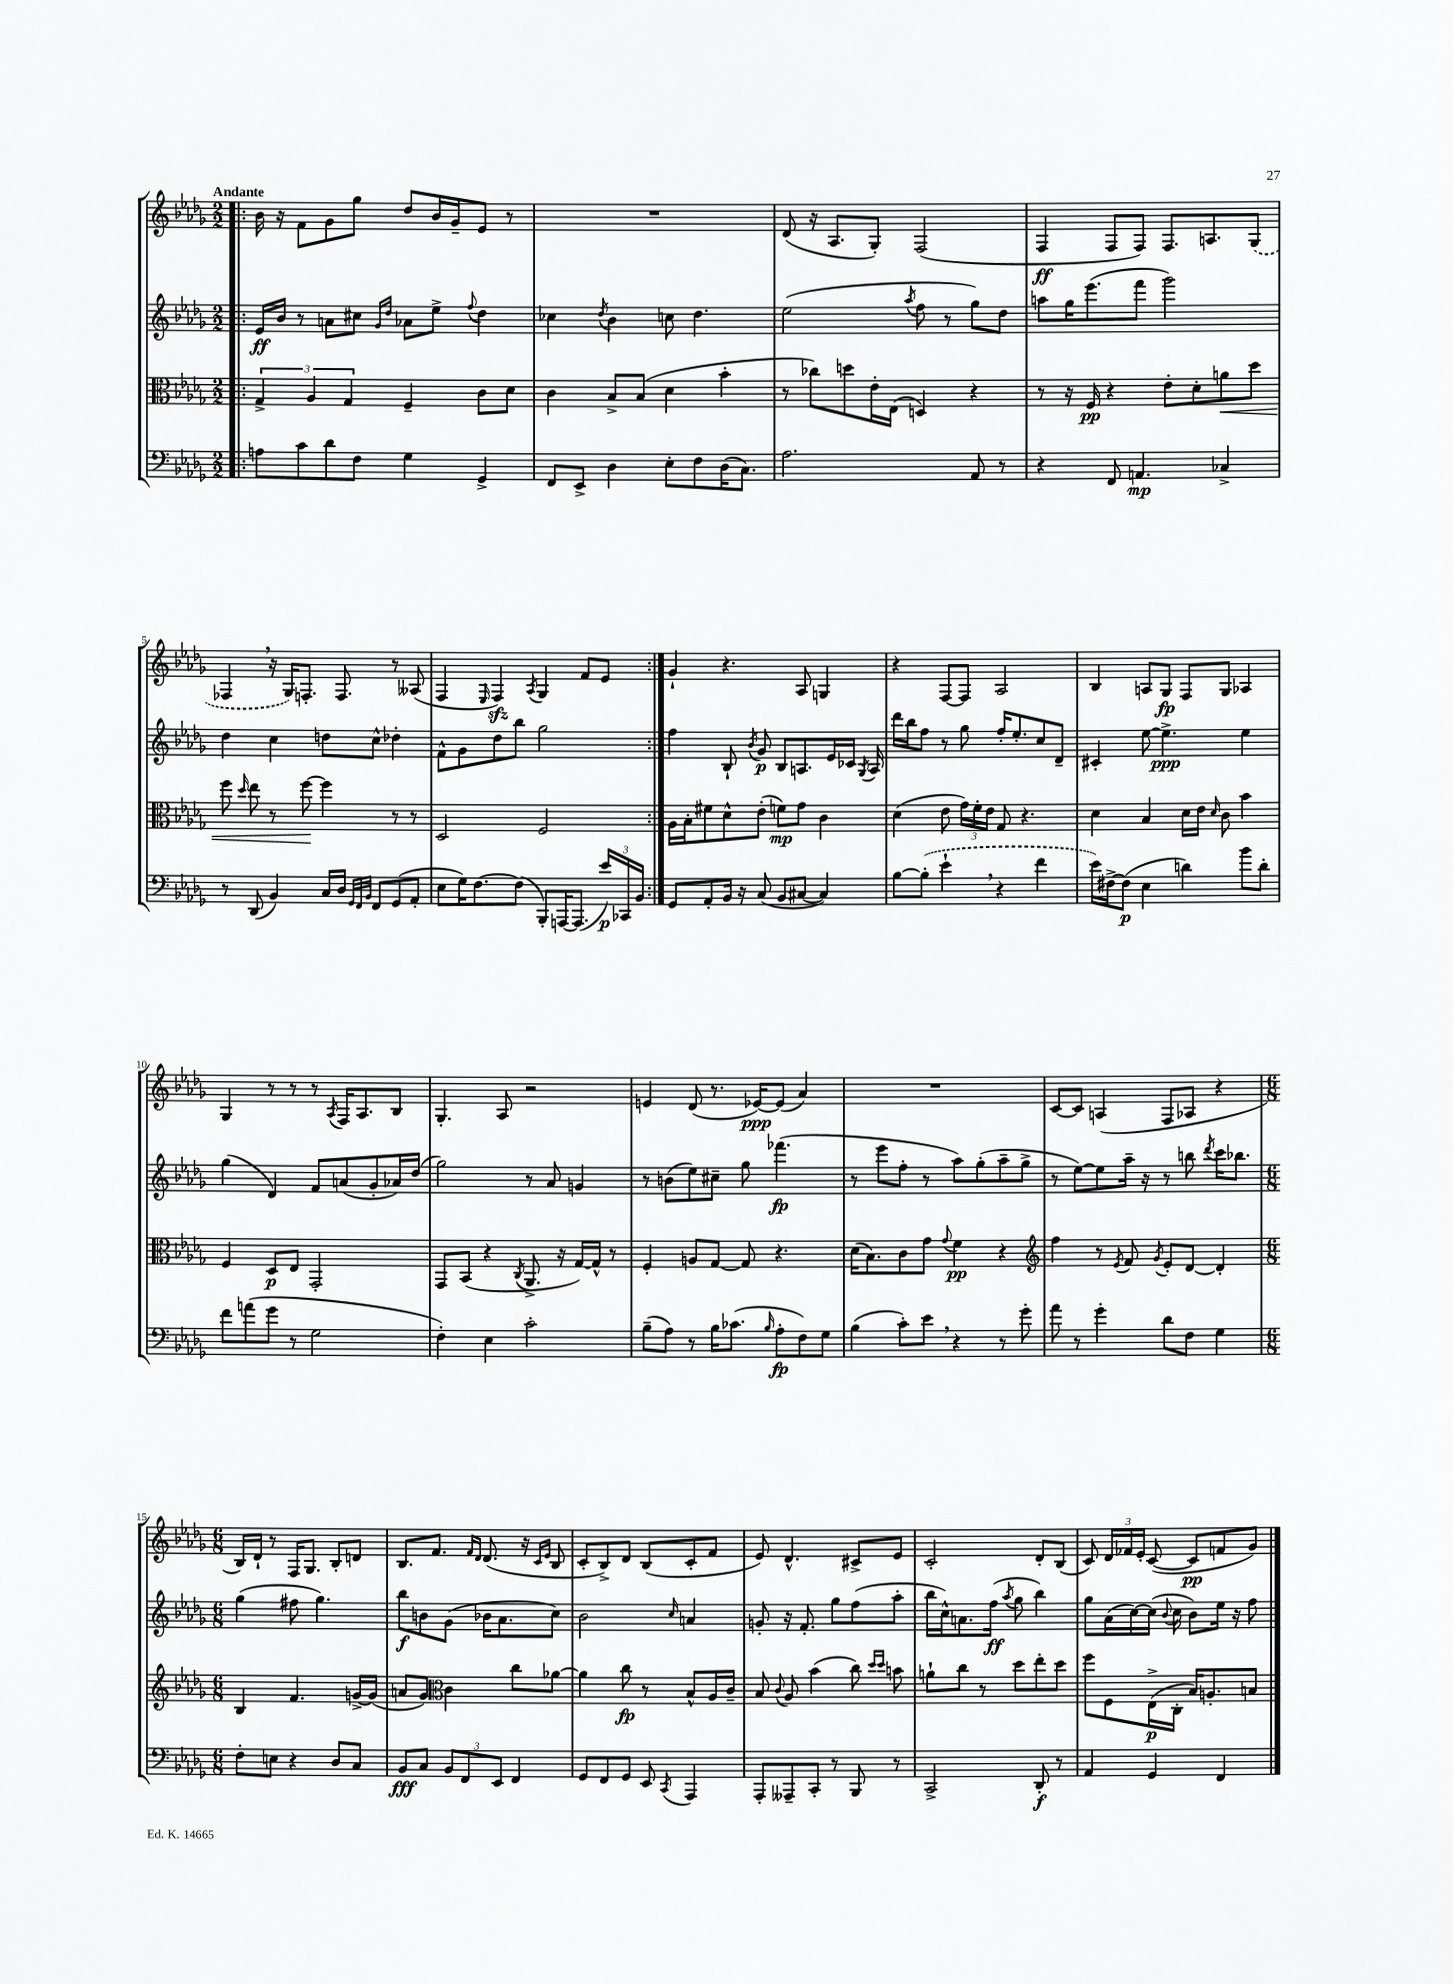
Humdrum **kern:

**kern	**kern	**kern	**kern
*staff4	*staff3	*staff2	*staff1
*clefF4	*clefC3	*clefG2	*clefG2
*k[b-e-a-d-g-]	*k[b-e-a-d-g-]	*k[b-e-a-d-g-]	*k[b-e-a-d-g-]
*M2/2	*M2/2	*M2/2	*M2/2
=!|:	=!|:	=!|:	=!|:
8A	6G-^	16e-	16b-
.	.	16b-	16r
8c	.	8r	8f
.	6A-	.	.
8d-	.	8a	8g-
.	6G-	.	.
8F	.	8cc#	8gg-
.	.	16qqg-	.
.	.	16qqdd-	.
4G-	4F~	8a-	8dd-
.	.	8ee-^	16b-
.	.	.	16g-~
.	.	8qqff	.
4GG-^	8c	4dd-	8e-
.	8d-	.	8r
=	=	=	=
8FF	4c	4cc-	1r
8EE-^	.	.	.
.	.	8qdd-	.
4D-	8B-^	4b-	.
.	(8B-	.	.
8E-'	4d-	8cc	.
8F	.	4.dd-	.
(16D-	4b-'	.	.
8.C)	.	.	.
=	=	=	=
2.A-	8r	(2ee-	(8d-
.	8cc-)	.	16r
.	.	.	8.A-
.	8dd	.	.
.	16e-'	.	8G-')
.	(16E-	.	.
.	.	8qaa-	.
.	4D)	8ff	(2F
.	.	8r	.
8AA-	4r	8gg-)	.
8r	.	8dd-	.
=	=	=	=
4r	8r	8aa	4F
.	16r	16gg-	.
.	16F	(8.eee-	.
8FF	4r	.	8F
4.AA	.	8fff	8F)
.	8e-'	2ggg-)	8.F
.	8d-'	.	.
.	.	.	8.A
4C-^	8a	.	.
.	8dd-	.	(8G-
=	=	=	=
8r	8ff	4dd-	4F-
.	16qqdd-	.	.
(8DD-	8ee-	.	.
4BB-)	8r	4cc	16r
.	.	.	16G-)
.	[8ff	.	8.F'
16C	4ff]	8dd	.
16D-	.	.	8.F
32qqGG-	.	.	.
32qqFF	.	.	.
32qqBB-	.	.	.
8FF	.	8cc^^	.
(8GG-	8r	4dd-'	8r
8AA-'	8r	.	(8A--
=	=	=	=
8E-	2D-	8f^^	4F
16G-)	.	8g-	.
[8.F	.	.	.
.	.	.	16qqE-
.	.	8dd-	4F)
(8F]	.	8bb-	.
.	.	.	8qA-
8BBB-')	2F	2gg-	4G-
[16AAA	.	.	.
(8.AAA]	.	.	.
.	.	.	8f
24e-)	.	.	8e-
24CC-	.	.	.
24BB-	.	.	.
=:|!	=:|!	=:|!	=:|!
8GG-	16A-	4ff	4g-`
.	16B-'	.	.
8AA-'	8f#	.	.
16BB-	8d-^^	8B-`	4.r
16r	.	.	.
.	.	8qb-	.
(8C	(8e-'	8g-	.
8BB-	8f)	8B-	.
[8C#	8g-	8.A	8A-
4C#])	4c	.	4G
.	.	16e-	.
.	.	16c-	.
.	.	8qG-	.
.	.	16A	.
=	=	=	=
[8B-	(4d-	16ddd-	4r
.	.	16bb-	.
(8B-']	.	8ff	.
4e-`	8e-	8r	[8F
.	24g-)	8gg-	8F]
.	24f'	.	.
.	24e-	.	.
4r	8G-	16ff'	2A-
.	.	8.ee-'	.
.	4.r	.	.
4f	.	8cc	.
.	.	8d-~	.
=	=	=	=
16e-)	4d-	4c#'	4B-
[16F#^	.	.	.
(8F#]	.	.	.
4E-	4B-	[8ee-	8A
.	.	4.ee-^]	8G-
4d)	16d-	.	8F
.	16e-	.	.
.	16qqd-	.	.
.	8c	.	8G-
8b-	4b-	4ee-	4A-
8d'	.	.	.
=	=	=	=
8f	4F	(4gg-	4G-
(8a	.	.	.
8g-	8D-	4d-)	8r
8r	8E-	.	8r
2G-	2GG-'	8f	8r
.	.	.	8qA-
.	.	(8a	16F
.	.	.	8.A-
.	.	8g-'	.
.	.	16a-)	8B-
.	.	(16dd-	.
=	=	=	=
4F')	8GG-	2gg-)	4.G-'
.	(8BB-	.	.
4E-	4r	.	.
.	.	.	8A-
.	8qC	.	.
2c'	8.AA-^	8r	2r
.	.	8a-	.
.	16r	.	.
.	[16G-)	4g	.
.	16G-^^]	.	.
.	8r	.	.
=	=	=	=
(8B-~	4F'	8r	4e
8A-)	.	(8b	.
8r	8A	8ee-)	(8d-
16B-	[8G-	8cc#~	8.r
(8.c-	.	.	.
.	8G-]	8gg-	.
.	.	.	[16e-)
16qqB-	.	.	.
8A-'	4.r	(4.fff-	(8e-]
8F)	.	.	4a-)
8G-	.	.	.
=	=	=	=
(4B-	(16d-	8r	1r
.	8.B-)	.	.
.	.	8eee-	.
8c')	8c	8ff'	.
8e-	8g-	8r	.
.	8qqg-	.	.
4r	4f	8aa-)	.
.	.	(8gg-'	.
8r	4r	8aa-~	.
8g-'	.	8gg-^	.
=	=	=	=
*	*clefG2	*	*
8a-	4ff	8r	[8c
8r	.	[8ee-)	8c]
4g-'	8r	8ee-]	(4A
.	8qe-	.	.
.	8f	16aa-~	.
.	.	16r	.
.	8qg-	.	.
8d-	8e-'	8r	8F
8F	[8d-	8bb	8A-
.	.	8qddd-	.
4G-	4d-']	16ccc	4r
.	.	8.bb-	.
=	=	=	=
*M6/8	*M6/8	*M6/8	*M6/8
8F'	4B-	(4gg-	16B-)
.	.	.	16d-`
8E	.	.	8r
4r	4.f	8ff#	16F
.	.	.	8.G-
.	.	4.gg-)	.
8D-	.	.	8B-'
8C	[16g^	.	8d
.	(16g]	.	.
=	=	=	=
8BB-	8a	8bb-	8.B-
8C	8g-)	8b	.
.	.	.	8.f
*	*clefC3	*	*
12BB-	4c	(8g-	.
12FF	.	.	.
.	.	.	16qqf
.	.	.	16qqd-
.	.	16b-	(8.d-
12EE-	.	.	.
.	.	8.a-	.
4FF	8cc	.	.
.	.	.	16r
.	.	.	16qqc
.	.	.	16qqe-
.	[8a-	8cc)	8B-
=	=	=	=
8GG-	4a-]	2b-	8c'
8FF	.	.	8B-^)
8GG-	8cc	.	8d-
8EE-	8r	.	(8B-
8qCC	.	16qqcc	.
4AAA-	8B-^^	4a	8c'
.	16A-	.	8f
.	16c~	.	.
=	=	=	=
8AAA-'	8B-	8g'	8e-)
.	8qqc	.	.
8AAA--~	8A-	16r	4.d-^^
.	.	8.f'	.
8CC'	(4b-	.	.
8r	.	8gg-	.
8BBB-	8cc)	(8ff	8c#^
.	16qqdd-	.	.
.	16qqdd-	.	.
8r	8b	8aa-'	8e-
=	=	=	=
2CC^	8a`	16bb-	2c'
.	.	16cc^^)	.
.	8cc	8.a	.
.	8r	.	.
.	.	(16ff	.
.	.	8qaa-	.
.	8dd-	8gg-	.
8DD-'	8ee-'	4bb-)	8d-'
8r	8dd-	.	(8B-
=	=	=	=
4AA-	8ff	8gg-	8c)
.	8F	(16a-	24d-
.	.	.	24f-
.	.	[16cc)	.
.	.	.	24e-'
4GG-	(16E-^	(16cc]	([8c
.	.	8qqb-	.
.	16C'	16cc	.
.	16B-)	8b-)	8c]
.	8.A'	.	.
4FF	.	16ee-	8f
.	.	16r	.
.	8B	8ff	8g-)
==	==	==	==
*-	*-	*-	*-
